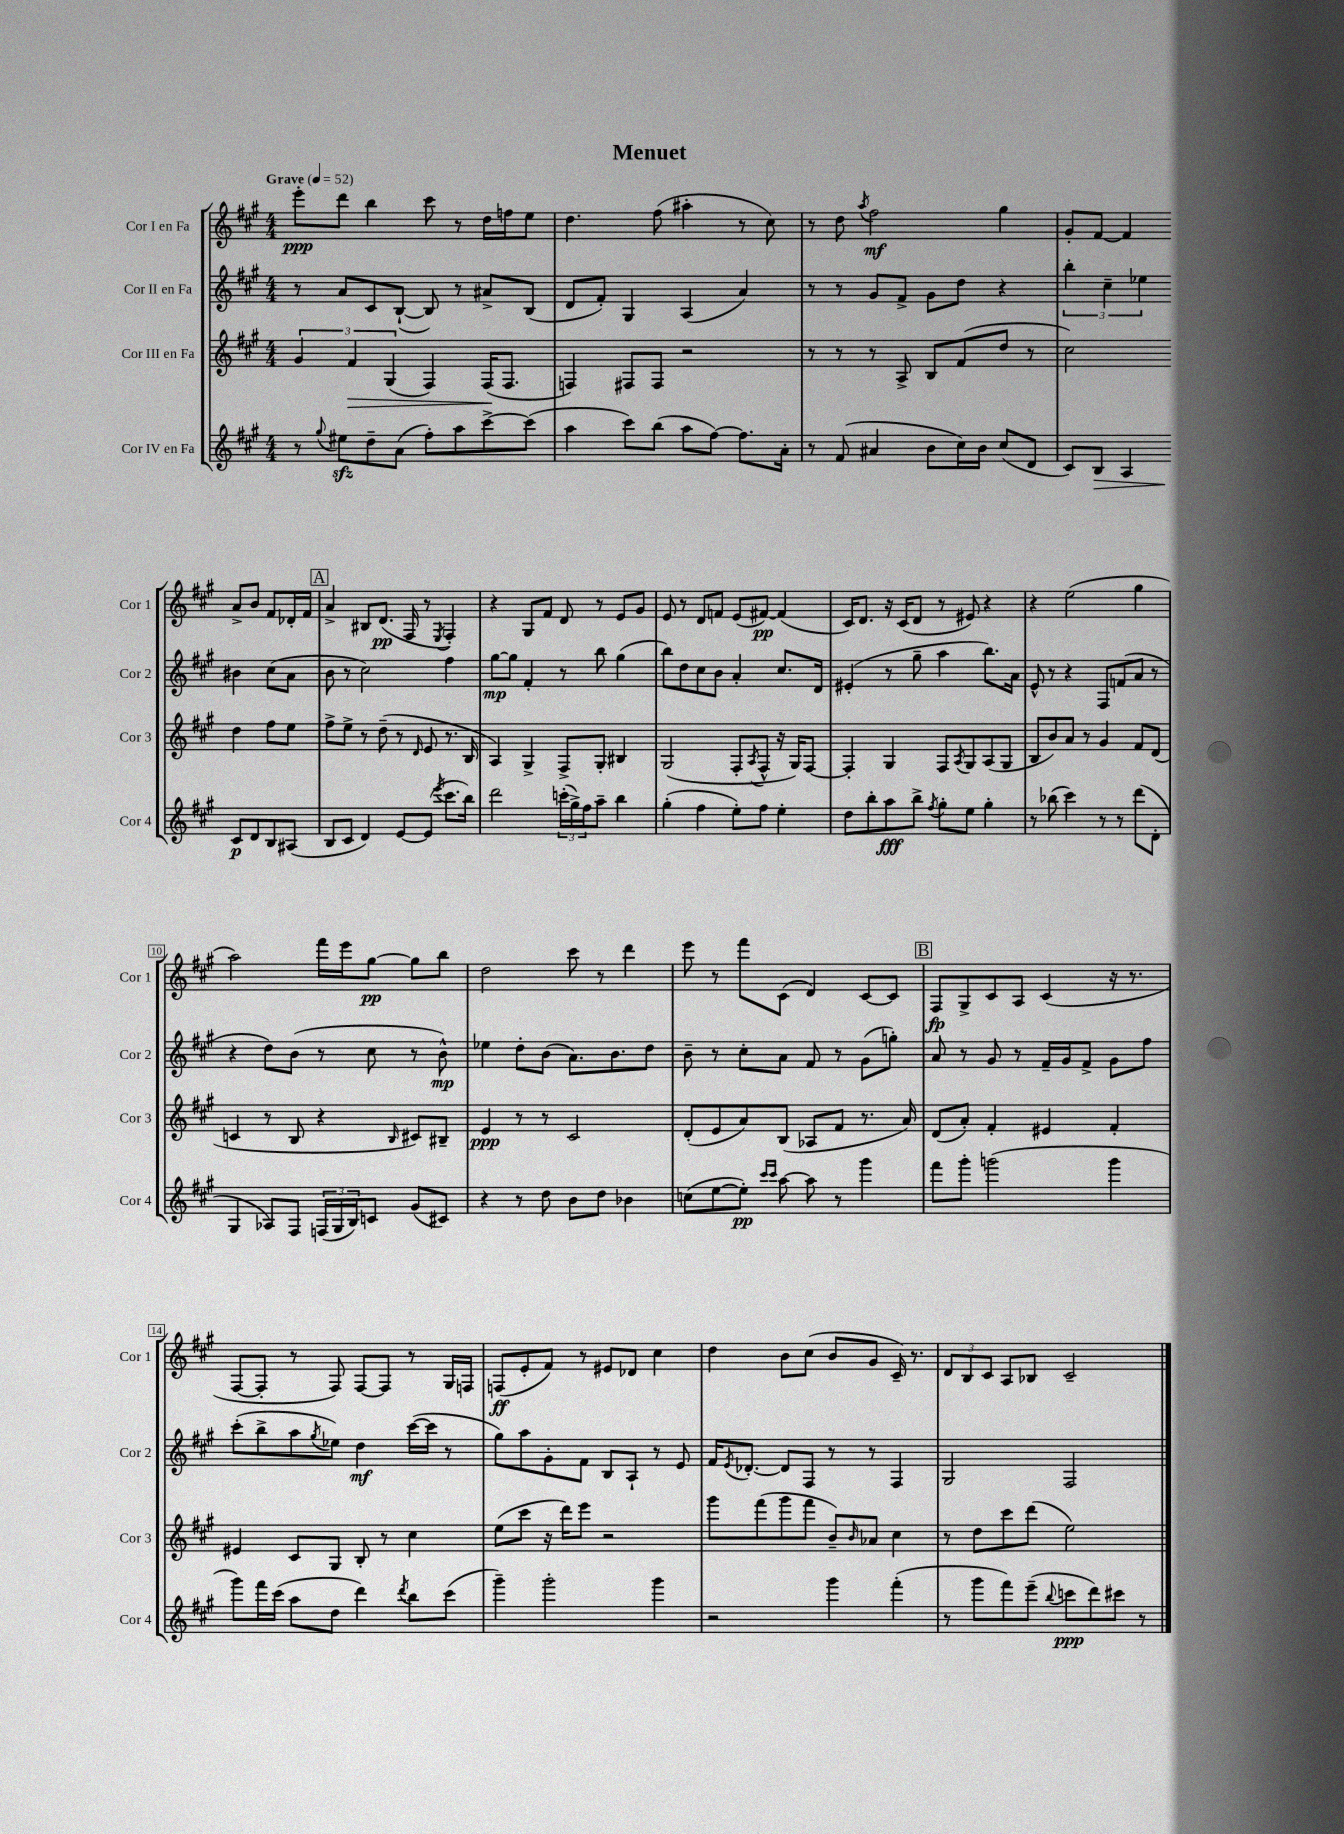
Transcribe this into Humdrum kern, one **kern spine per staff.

**kern	**kern	**kern	**kern
*staff4	*staff3	*staff2	*staff1
*clefG2	*clefG2	*clefG2	*clefG2
*k[f#c#g#]	*k[f#c#g#]	*k[f#c#g#]	*k[f#c#g#]
*M4/4	*M4/4	*M4/4	*M4/4
*MM52	*MM52	*MM52	*MM52
8r	6g#	8r	8eee'
8qqgg#	.	.	.
8ee#	.	8a	8ddd
.	6f#	.	.
8dd~	.	8c#	4bb
.	(6G#	.	.
(8a	.	([8B`	.
8ff#')	4F#)	8B])	8ccc#
8aa	.	8r	8r
[8ccc#^	(16F#	8a#^	16dd
.	8.F#	.	16ff
(8ccc#]	.	(8B	8ee
=	=	=	=
4aa	4F)	8d	4.dd
.	.	8f#')	.
8ccc#)	8F#	4G#	.
(8bb	8F#	.	(8ff#
8aa	2r	(4A	4aa#'
[8ff#)	.	.	.
8.ff#]	.	4a)	8r
.	.	.	8cc#)
16a'	.	.	.
=	=	=	=
8r	8r	8r	8r
(8f#	8r	8r	8dd
.	.	.	8qaa
4a#	8r	8g#	2ff#
.	8A^	8f#^	.
8b	8B	8g#	.
16cc#)	(8f#	8dd	.
16b	.	.	.
(8cc#	8dd	4r	4gg#
8d	8r	.	.
=	=	=	=
8c#)	2cc#)	6bb'	8g#'
8B	.	.	[8f#
.	.	6cc#~	.
4A	.	.	4f#]
.	.	6ee-	.
8c#	4dd	4b#	8a^
8d	.	.	8b
8B	8ff#	(8cc#	8f#
(8A#	8ee	8a	16d-'
.	.	.	16f#
=	=	=	=
8B	8ff#^	8b	4a^
8c#	8ee^	8r	.
4d)	8r	2cc#)	8B#
.	(8dd~	.	(8.d
[8e	8r	.	.
.	.	.	16F#
.	16qqd	.	.
(8e]	8e	.	8r
8qeee	.	.	8qE
8.ccc#	8.r	4ff#	4F#')
16bb)	16B	.	.
=	=	=	=
2ddd	4A)	[8gg#	4r
.	.	8gg#]	.
.	4G#^	4f#'	8G#
.	.	.	8f#
(24ccc'	8F#^	8r	8d
24gg#^)	.	.	.
24ff#	.	.	.
8aa~	8G#'	8bb	8r
4bb	4B#	(4gg#	8e
.	.	.	8g#
=	=	=	=
(4gg#'	(2G#	8bb)	8e
.	.	8dd	8r
4ff#	.	8cc#	8d
.	.	8b	8f
8ee')	8F#'	4a'	(8e
.	8qA	.	.
8ff#	8F#^^	.	[8f#)
4ee'	16r	8.cc#	(4f#]
.	16G#)	.	.
.	[8F#	.	.
.	.	16d	.
=	=	=	=
8dd	4F#']	(4e#'	16c#)
.	.	.	8.d
8bb'	.	.	.
8aa	4G#	8r	16r
.	.	.	(16c#
8bb^	.	8gg#~	8d
8qff#	.	.	.
8gg#'	8F#	4aa	8r
.	8qA	.	.
8ee	8G#	.	8e#)
4gg#'	(8A	8.bb)	4r
.	8G#	.	.
.	.	16a	.
=	=	=	=
8r	8B	8e^^	4r
(8bb-	8b)	8r	.
4ccc#)	8a	4r	(2ee
.	8r	.	.
8r	4g#	8F#	.
8r	.	(8f	.
(8ddd	8f#	8a	4gg#
8d'	(8d	8r	.
=	=	=	=
4G#	4c	4r	2aa)
8A-)	8r	8dd)	.
8F#	8B	(8b	.
(24F	4r	8r	16fff#
24G#	.	.	.
.	.	.	16eee
24B)	.	.	.
8c	.	8cc#	[8gg#
.	16qqB	.	.
(8g#	8c#)	8r	8gg#]
8c#)	8B#~	8b^^)	8bb
=	=	=	=
4r	4e	4ee-	2dd
8r	8r	8dd'	.
8dd	8r	(8b	.
8b	2c#	8.a)	8ccc#
8dd	.	.	8r
.	.	8.b	.
4b-	.	.	4ddd
.	.	8dd	.
=	=	=	=
(8cc	(8d'	8b~	8eee
[8ee	8e	8r	8r
8ee'])	8a)	8cc#'	8fff#
16qqccc#	.	.	.
16qqccc#	.	.	.
[8aa	(8B	8a	(8c#
8aa]	8A-	8f#	4d)
8r	8f#	8r	.
4ggg#	8.r	(8g#	[8c#
.	.	8gg')	8c#]
.	16a)	.	.
=	=	=	=
8fff#	(8d	8a	8F#
8ggg#'	8a')	8r	8G#^
(2ggg	4f#'	8g#	8c#
.	.	8r	8A
.	4e#	16f#~	(4c#
.	.	16g#	.
.	.	8f#^	.
4ggg	4f#'	8g#	16r
.	.	.	8.r
.	.	8ff#	.
=	=	=	=
8ggg#)	4e#	(8ccc#'	[8F#
16fff#	.	8bb^	8F#']
(16ccc#	.	.	.
8aa	8c#	8aa	8r
.	.	8qgg#	.
8dd	8G#	8ee-)	8F#)
4ddd)	8B'	4dd	[8F#
.	8r	.	8F#]
8qddd	.	.	.
8bb	4cc#	([16ccc#	8r
.	.	16ccc#]	.
(8ccc#	.	8r	16G#
.	.	.	16F
=	=	=	=
4ggg#~)	(8ee	8gg#)	(8F
.	8ccc#	8aa	8e'
2ggg#'	16r	8g#'	8f#)
.	16ddd)	.	.
.	8eee	8f#	8r
.	2r	8B	8e#
.	.	8A`	8d-
4ggg#	.	8r	4cc#
.	.	8e	.
=	=	=	=
2r	8ggg#	16f#	4dd
.	.	8qe	.
.	.	[8.d-'	.
.	(8fff#	.	.
.	8ggg#	8d-]	8b
.	8fff#	8F#	(8cc#
4ggg#	8b~)	8r	8b
.	16qqb	.	.
.	8a-	8r	8g#
(4fff#'	4cc#	4F#	16c#~)
.	.	.	8.r
=	=	=	=
8r	8r	2G#	12d
.	.	.	12B
8ggg#	8dd	.	.
.	.	.	12c#
8fff#)	8ccc#	.	8A
(8eee~	(8ddd	.	8B-
8qqbb	.	.	.
8ccc	2ee)	2F#	2c#~
8ddd)	.	.	.
8ccc#	.	.	.
8r	.	.	.
==	==	==	==
*-	*-	*-	*-
